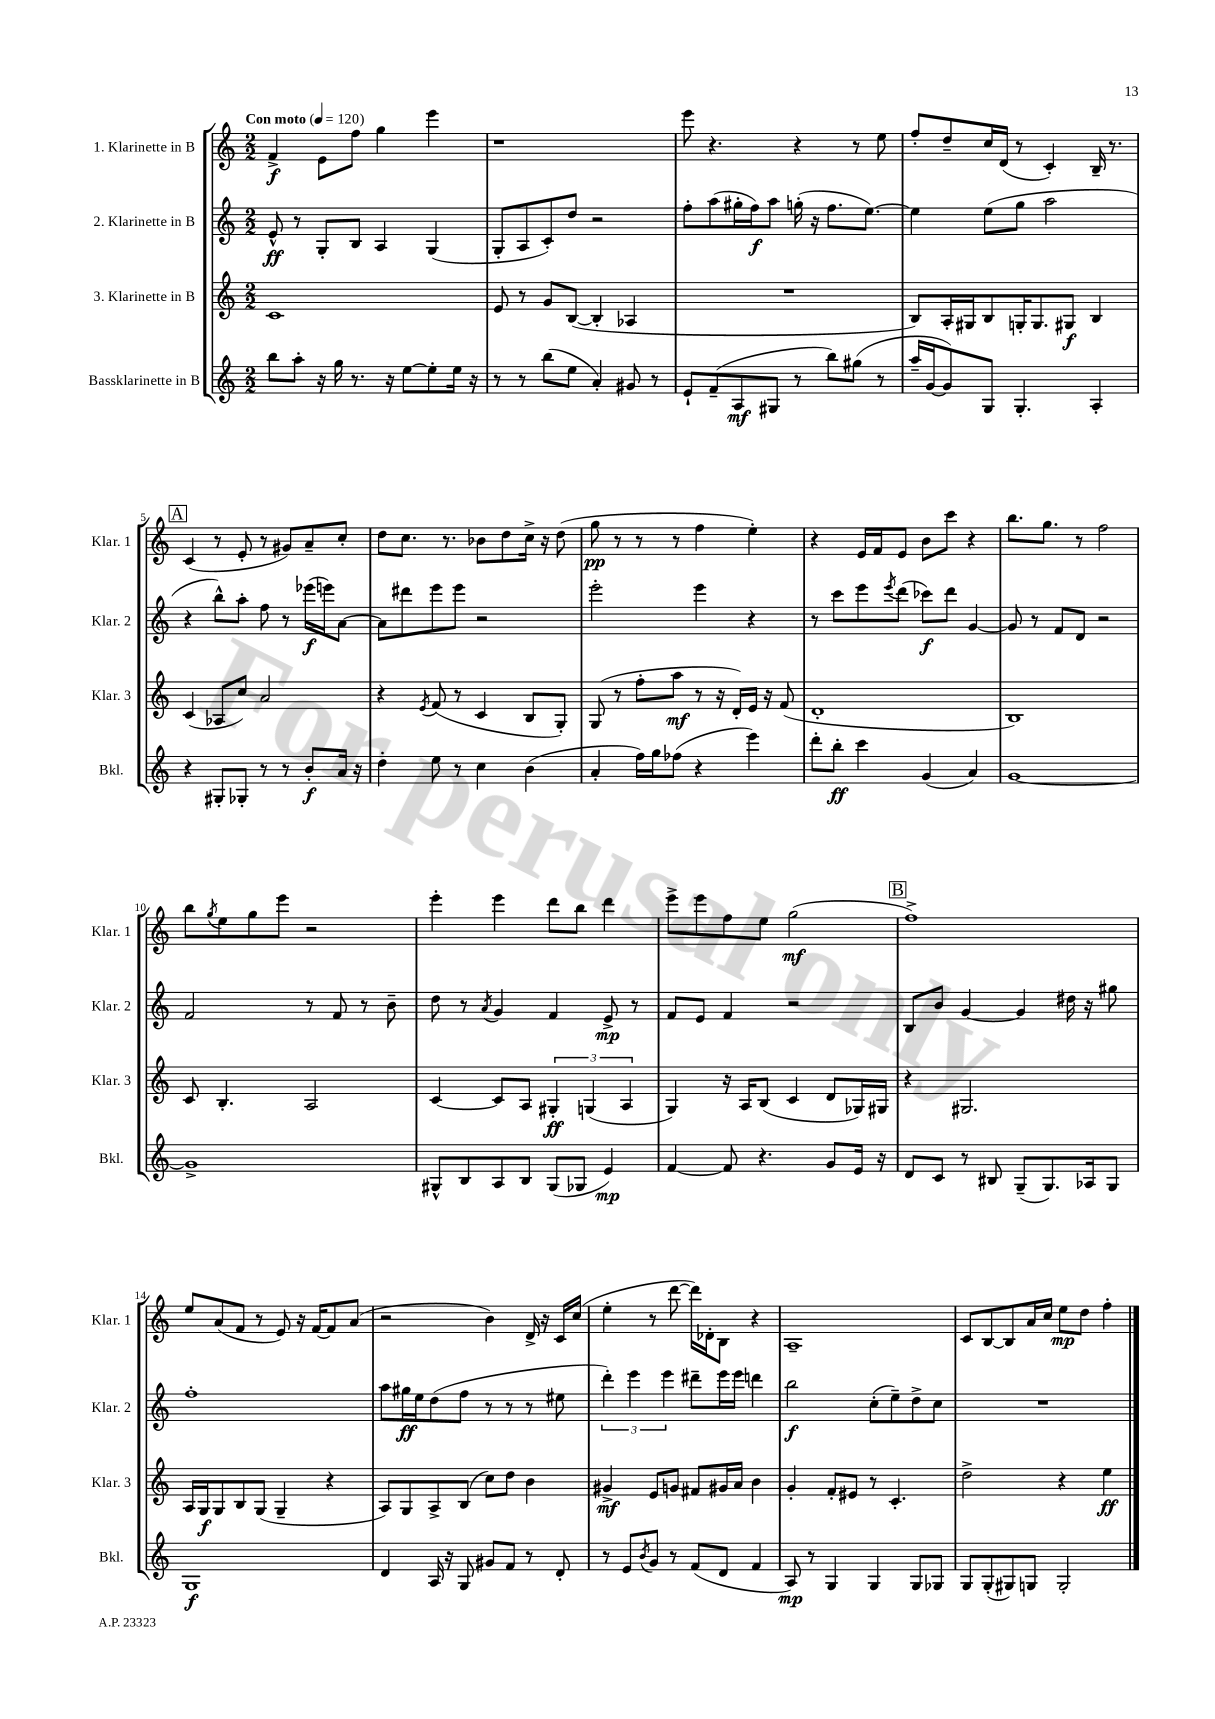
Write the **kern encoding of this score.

**kern	**dynam	**kern	**dynam	**kern	**dynam	**kern	**dynam
*part4	*part4	*part3	*part3	*part2	*part2	*part1	*part1
*staff4	*staff4	*staff3	*staff3	*staff2	*staff2	*staff1	*staff1
*I"Bassklarinette in B	*	*I"3. Klarinette in B	*	*I"2. Klarinette in B	*	*I"1. Klarinette in B	*
*I'Bkl.	*	*I'Klar. 3	*	*I'Klar. 2	*	*I'Klar. 1	*
*clefG2	*	*clefG2	*	*clefG2	*	*clefG2	*
*k[]	*	*k[]	*	*k[]	*	*k[]	*
*M2/2	*	*M2/2	*	*M2/2	*	*M2/2	*
*MM120	*	*MM120	*	*MM120	*	*MM120	*
=1	=1	=1	=1	=1	=1	=1	=1
!	!	!	!	!	!	!LO:TX:a:B:t=Con moto	!
8bb\L	.	1c	.	8e^^/	ff	4f^/	f
8aa'\J	.	.	.	8r	.	.	.
16r	.	.	.	8G'/L	.	8e\L	.
16gg\	.	.	.	.	.	.	.
8.r	.	.	.	8B/J	.	8ff\J	.
.	.	.	.	4A/	.	4gg\	.
16r	.	.	.	.	.	.	.
[8ee\L	.	.	.	.	.	.	.
8ee'\]	.	.	.	(4G/	.	4eee\	.
16ee\Jk	.	.	.	.	.	.	.
16r	.	.	.	.	.	.	.
=2	=2	=2	=2	=2	=2	=2	=2
8r	.	8e/	.	8G'/L	.	1r	.
8r	.	8r	.	8A/	.	.	.
(8bb\L	.	8g/L	.	8c'/)	.	.	.
8ee\J	.	([8B/J	.	8dd/J	.	.	.
4a'/)	.	4B'/]	.	2r	.	.	.
8g#X/	.	4A-X/	.	.	.	.	.
8r	.	.	.	.	.	.	.
=3	=3	=3	=3	=3	=3	=3	=3
8e`/L	.	1r	.	8ff'\L	.	8eee\	.
(8f~/	.	.	.	(8aa\	.	4.r	.
8A/	mf	.	.	16gg#X'\L	.	.	.
.	.	.	.	16ff\J)	f	.	.
8G#X/J	.	.	.	8aa\J	.	.	.
8r	.	.	.	(16ggn'\	.	4r	.
.	.	.	.	16r	.	.	.
8bb\L)	.	.	.	8.ff\L	.	.	.
(8gg#X\J	.	.	.	.	.	8r	.
.	.	.	.	[8.ee\J)	.	.	.
8r	.	.	.	.	.	8ee\	.
=4	=4	=4	=4	=4	=4	=4	=4
16aa~/LL	.	8B/L)	.	4ee\]	.	8ff'/L	.
[16g/J	.	.	.	.	.	.	.
8g/])	.	16A'/L	.	.	.	8dd~/	.
.	.	16G#X/J	.	.	.	.	.
8G/J	.	8B/	.	(8ee\L	.	16cc/L	.
.	.	.	.	.	.	(16d/JJ	.
4.G'/	.	16Gn'/K	.	8gg\J	.	8r	.
.	.	8.G/	.	.	.	.	.
.	.	.	.	2aa\	.	4c'/)	.
.	.	8G#X/J	f	.	.	.	.
4A'/	.	4B/	.	.	.	16B~/	.
.	.	.	.	.	.	8.r	.
!!LO:LB:g=z
!!LO:REH:place=s1:t=A
=5	=5	=5	=5	=5	=5	=5	=5
4r	.	(4c/	.	4r	.	(4c/	.
8G#X'/L	.	8A-X/L	.	8bb^^\L)	.	8r	.
8G-X'/J	.	8cc/J)	.	8aa'\J	.	8e'/	.
8r	.	2a/	.	8ff\	.	8r	.
8r	.	.	.	8r	.	8g#X/L)	.
8b'/L	f	.	.	(16eee-X\LL	f	8a~/	.
.	.	.	.	16eeen\J)	.	.	.
16a/Jk	.	.	.	[8a\J	.	8cc'/J	.
16r	.	.	.	.	.	.	.
=6	=6	=6	=6	=6	=6	=6	=6
4dd'\	.	4r	.	8a\L]	.	8dd\L	.
.	.	.	.	8ddd#X\	.	8.cc\J	.
.	.	8qe/	.	.	.	.	.
8ee\	.	(8f/	.	8eee\	.	.	.
.	.	.	.	.	.	8.r	.
8r	.	8r	.	8eee\J	.	.	.
4cc\	.	4c/	.	2r	.	8b-X\L	.
.	.	.	.	.	.	8dd\	.
(4b\	.	8B/L	.	.	.	16cc^\Jk	.
.	.	.	.	.	.	16r	.
.	.	8G'/J)	.	.	.	(8dd\	.
=7	=7	=7	=7	=7	=7	=7	=7
4a'/	.	(8G/	.	2eee'\	.	8gg\	pp
.	.	8r	.	.	.	8r	.
16ff\LL)	.	8ff'\L	.	.	.	8r	.
16gg\J	.	.	.	.	.	.	.
(8ff-X\J	.	8aa\J	mf	.	.	8r	.
4r	.	8r	.	4eee\	.	4ff\	.
.	.	16r	.	.	.	.	.
.	.	16d'/LL)	.	.	.	.	.
4eee\)	.	16e/JJ	.	4r	.	4ee'\)	.
.	.	16r	.	.	.	.	.
.	.	(8f/	.	.	.	.	.
=8	=8	=8	=8	=8	=8	=8	=8
8ddd'\L	.	1d'	.	8r	.	4r	.
8bb'\J	ff	.	.	8ccc\L	.	.	.
4ccc\	.	.	.	8eee\	.	16e/LL	.
.	.	.	.	.	.	16f/J	.
.	.	.	.	8qeee/	.	.	.
.	.	.	.	(8ddd\J	.	8e/J	.
(4g/	.	.	.	8ccc-X\L)	f	8b\L	.
.	.	.	.	8ddd\J	.	8ccc\J	.
4a/)	.	.	.	[4g/	.	4r	.
=9	=9	=9	=9	=9	=9	=9	=9
[1g	.	1B)	.	8g/]	.	8.bb\L	.
.	.	.	.	8r	.	.	.
.	.	.	.	.	.	8.gg\J	.
.	.	.	.	8f/L	.	.	.
.	.	.	.	8d/J	.	8r	.
.	.	.	.	2r	.	2ff\	.
!!LO:LB:g=z
=10	=10	=10	=10	=10	=10	=10	=10
1g^]	.	8c/	.	2f/	.	8bb\L	.
.	.	.	.	.	.	8qgg/	.
.	.	4.B'/	.	.	.	8ee\	.
.	.	.	.	.	.	8gg\	.
.	.	.	.	.	.	8eee\J	.
.	.	2A/	.	8r	.	2r	.
.	.	.	.	8f/	.	.	.
.	.	.	.	8r	.	.	.
.	.	.	.	8b~\	.	.	.
=11	=11	=11	=11	=11	=11	=11	=11
8G#X^^/L	.	[4c/	.	8dd\	.	4eee'\	.
8B/	.	.	.	8r	.	.	.
.	.	.	.	8qa/	.	.	.
8A/	.	8c/L]	.	4g/	.	4eee\	.
8B/J	.	8A/J	.	.	.	.	.
(8G#/L	.	6G#X'/	ff	4f/	.	8ddd\L	.
8G-X/J	.	.	.	.	.	8bb\J	.
.	.	(6Gn/	.	.	.	.	.
4e/)	mp	.	.	8e^/	mp	4ddd\	.
.	.	6A/	.	.	.	.	.
.	.	.	.	8r	.	.	.
=12	=12	=12	=12	=12	=12	=12	=12
[4f/	.	4G/)	.	8f/L	.	8eee^\L	.
.	.	.	.	8e/J	.	8eee\	.
8f/]	.	16r	.	4f/	.	8ff\	.
.	.	16A/KL	.	.	.	.	.
4.r	.	(8B/J	.	.	.	8ee\J	.
.	.	4c/	.	2r	.	(2gg\	mf
8g/L	.	8d/L	.	.	.	.	.
16e/Jk	.	16G-X/L)	.	.	.	.	.
16r	.	16G#X/JJ	.	.	.	.	.
!!LO:REH:place=s1:t=B
=13	=13	=13	=13	=13	=13	=13	=13
8d/L	.	4r	.	8B/L	.	1ff^)	.
8c/J	.	.	.	8b/J	.	.	.
8r	.	2.G#X/	.	[4g/	.	.	.
8B#X/	.	.	.	.	.	.	.
(8G~/L	.	.	.	4g/]	.	.	.
8.G/)	.	.	.	.	.	.	.
.	.	.	.	16dd#X\	.	.	.
16A-X/k	.	.	.	16r	.	.	.
8G/J	.	.	.	8gg#X\	.	.	.
!!LO:LB:g=z
=14	=14	=14	=14	=14	=14	=14	=14
1G	f	16A/LL	.	1ff'	.	8ee/L	.
.	.	16G/J	f	.	.	.	.
.	.	8G/	.	.	.	(8a/	.
.	.	8B/	.	.	.	8f/J	.
.	.	(8G/J	.	.	.	8r	.
.	.	4G~/	.	.	.	8e/)	.
.	.	.	.	.	.	16r	.
.	.	.	.	.	.	[16f/KL	.
.	.	4r	.	.	.	8f/]	.
.	.	.	.	.	.	(8a/J	.
=15	=15	=15	=15	=15	=15	=15	=15
4d/	.	8A/L)	.	8aa\L	.	2r	.
.	.	8G/	.	16gg#X\L	ff	.	.
.	.	.	.	16ee\J	.	.	.
16A/	.	8A^/	.	(8dd\	.	.	.
16r	.	.	.	.	.	.	.
8G/	.	(8B/J	.	8ff\J	.	.	.
8g#X/L	.	8cc\L)	.	8r	.	4b\)	.
8f/J	.	8dd\J	.	8r	.	.	.
8r	.	4b\	.	8r	.	16d^/	.
.	.	.	.	.	.	16r	.
8d'/	.	.	.	8ee#X\	.	16c/LL	.
.	.	.	.	.	.	(16cc/JJ	.
=16	=16	=16	=16	=16	=16	=16	=16
8r	.	4g#X^/	mf	6ddd'\)	.	4ee'\	.
8e/L	.	.	.	.	.	.	.
.	.	.	.	6eee\	.	.	.
8qb/	.	.	.	.	.	.	.
8g/J	.	8e/L	.	.	.	8r	.
.	.	.	.	6eee\	.	.	.
8r	.	8gn/J	.	.	.	[8ddd\	.
(8f/L	.	8f#X/L	.	8ddd#X~\L	.	16ddd\LL])	.
.	.	.	.	.	.	16d-X'\J	.
8d/J	.	16g#X/L	.	16eee\L	.	8B\J	.
.	.	16a/JJ	.	16eee\JJ	.	.	.
4f/	.	4b\	.	4dddn\	.	4r	.
=17	=17	=17	=17	=17	=17	=17	=17
8A/)	mp	4g'/	.	2bb\	f	1A~	.
8r	.	.	.	.	.	.	.
4G/	.	8f'/L	.	.	.	.	.
.	.	8e#X/J	.	.	.	.	.
4G/	.	8r	.	(8cc'\L	.	.	.
.	.	4.c'/	.	8ee~\)	.	.	.
8G/L	.	.	.	8dd^\	.	.	.
8G-X/J	.	.	.	8cc\J	.	.	.
=18	=18	=18	=18	=18	=18	=18	=18
8G/L	.	2dd^\	.	1r	.	8c/L	.
(8G'/	.	.	.	.	.	[8B/	.
8G#X/)	.	.	.	.	.	8B/]	.
8Gn/J	.	.	.	.	.	16a/L	.
.	.	.	.	.	.	16cc/JJ	.
2G'/	.	4r	.	.	.	8ee\L	mp
.	.	.	.	.	.	8dd\J	.
.	.	4ee\	ff	.	.	4ff'\	.
==	==	==	==	==	==	==	==
*-	*-	*-	*-	*-	*-	*-	*-
